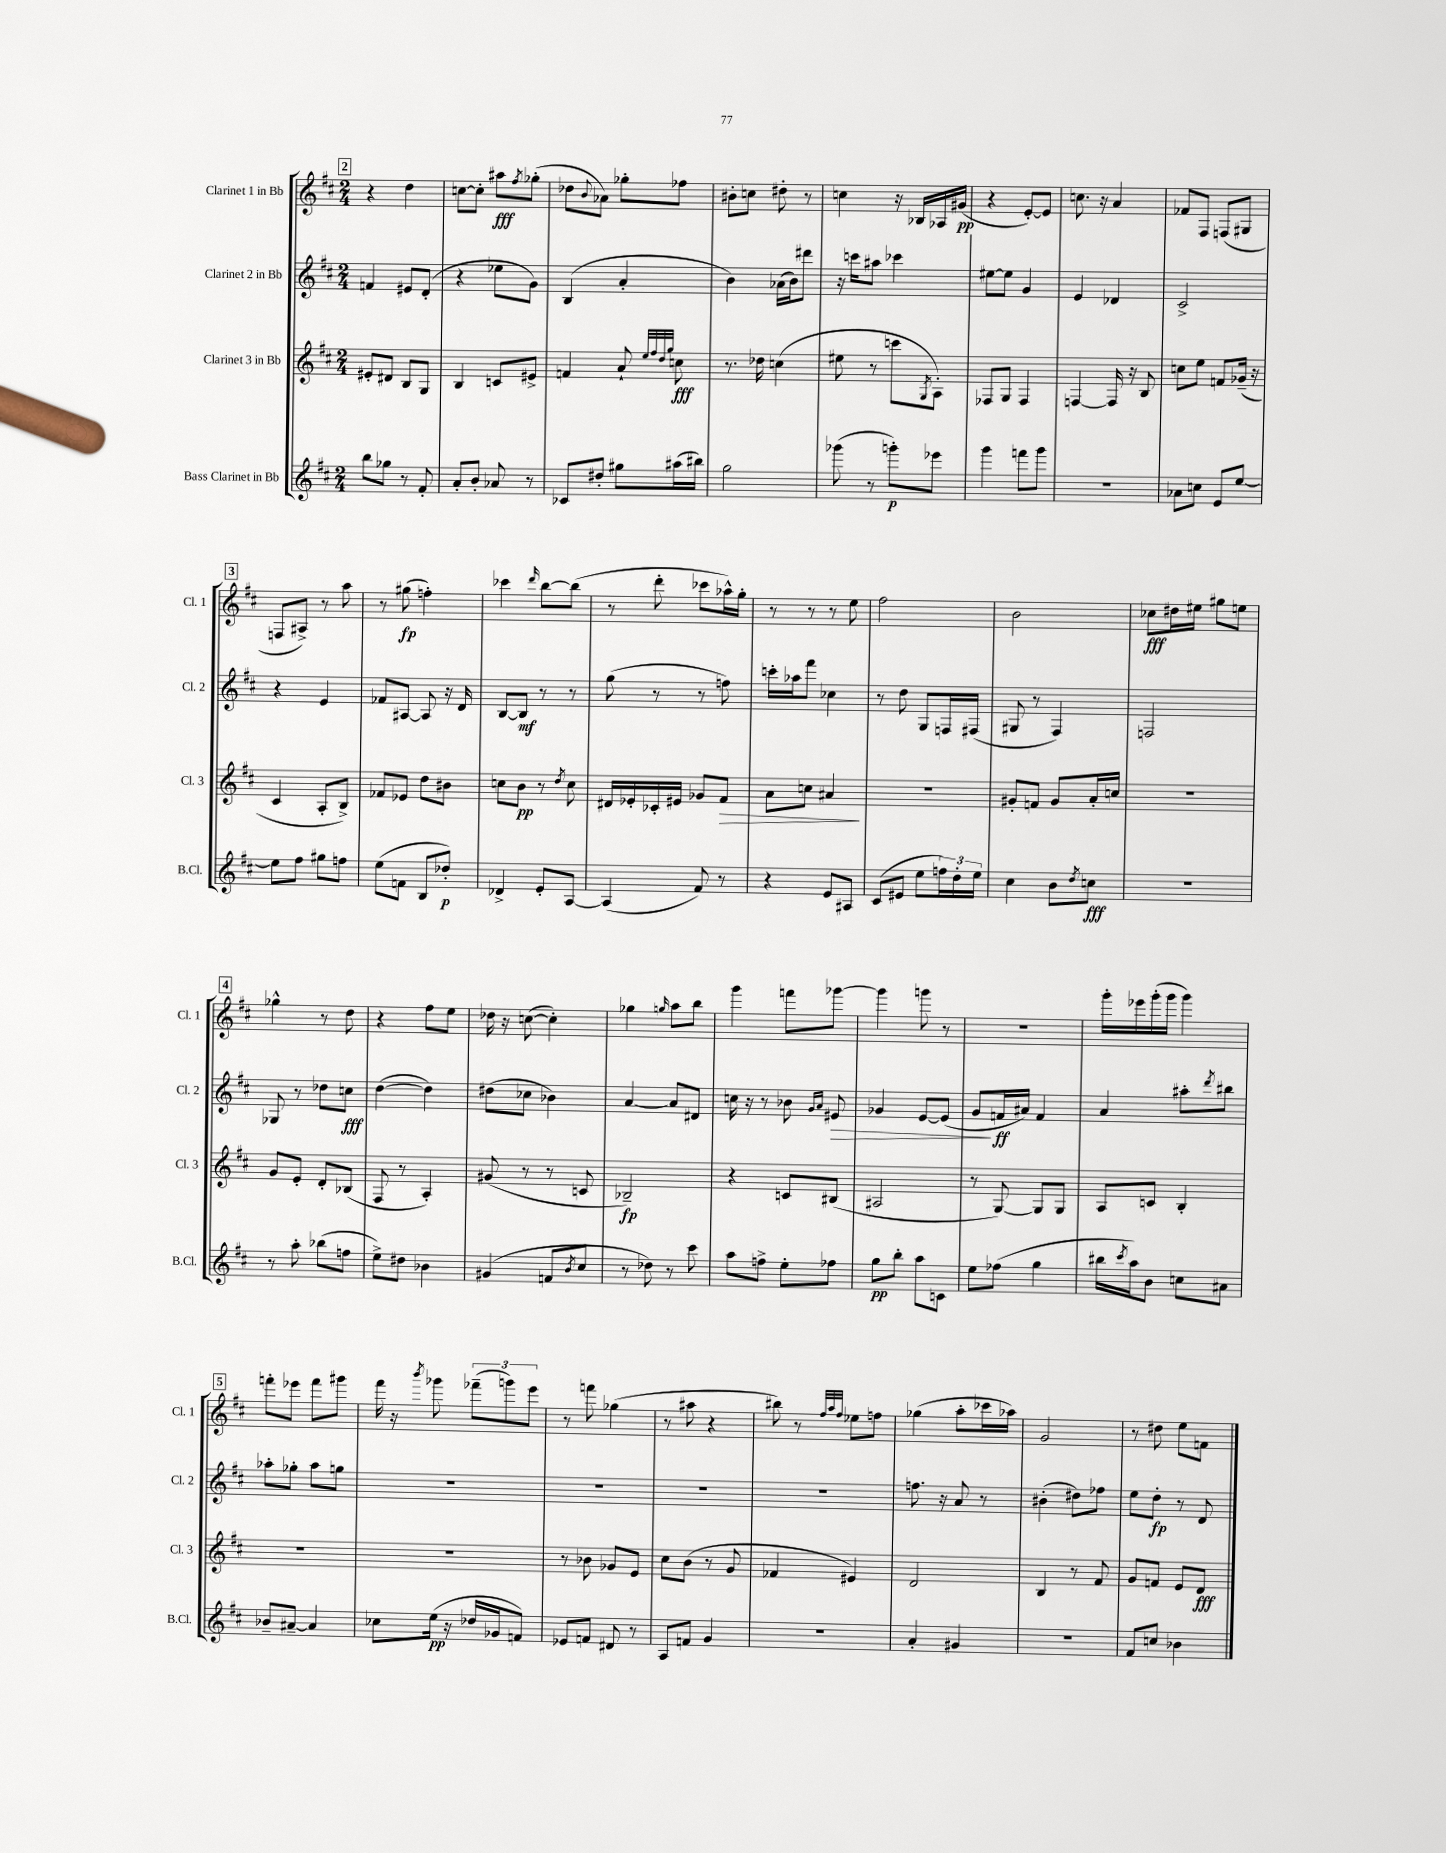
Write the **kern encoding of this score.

**kern	**kern	**kern	**kern
*staff4	*staff3	*staff2	*staff1
*clefG2	*clefG2	*clefG2	*clefG2
*k[f#c#]	*k[f#c#]	*k[f#c#]	*k[f#c#]
*M2/4	*M2/4	*M2/4	*M2/4
8bb\L	8e#'/L	4f/	4r
8gg-\J	8d#/J	.	.
8r	8B/L	8e#/L	4dd\
8f#'/	8G/J	(8d'/J	.
=	=	=	=
8a'/L	4B/	4r	[8cc\L
8b'/J	.	.	8cc'\]J
8a-/	8c/L	8ee-\L	8aa#\L
.	.	.	8qff#/
8r	8e#^/J	8g\J)	(8gg-'\J
=	=	=	=
8c-/L	4f/	(4B/	8dd-\L
.	.	.	8qqb/
8dd#'/J	.	.	8a-\J)
8gg#\L	8a`/	4a'/	8gg-'\L
.	32qqee/LLL	.	.
.	32qqff#/	.	.
.	32qqdd/	.	.
.	32qqgg/JJJ	.	.
(16aa#\L	8cc\	.	8ff-\J
16bb#\JJ)	.	.	.
=	=	=	=
2gg\	8.r	4b\)	8b#'\L
.	.	.	8cc\J
.	16dd-\	.	.
.	(4cc\	(16a-\LL	8dd#'\
.	.	16b\J)	.
.	.	8ddd#\J	8r
=	=	=	=
(8ggg-\	8ee#\	16r	4cc\
.	.	16ccc\LK	.
8r	8r	8aa#\J	.
8ggg'\L)	8ccc\L	4ccc-\	16r
.	.	.	16B-/LL
.	8qG/	.	.
8eee-\J	8A'\J)	.	16A-/
.	.	.	(16g#/JJ
=	=	=	=
4ggg\	8F-/L	[8ee#\L	4r
.	8G/J	8ee#\]J	.
8fff\L	4F-/	4g/	[8e'/L)
8ggg\J	.	.	8e/]J
=	=	=	=
2r	[4F/	4e/	8.cc\
.	.	.	16r
.	16F/]	4d-/	4a/
.	16r	.	.
.	8B/	.	.
=	=	=	=
8a-\L	8cc\L	2c#^/	8f-/L
8cc\J	8ee\J	.	8F#/J
8e/L	8f/L	.	(8F/L
[8ee/J	(16g-~/Jk	.	8G#/J
.	16r	.	.
=	=	=	=
8ee\]L	4c#/	4r	8F/L
8ff#\J	.	.	8A#^/J)
8gg#\L	8A'/L	4e/	8r
8ff\J	8B^/J)	.	8aa\
=	=	=	=
(8ee\L	8f-/L	8f-/L	8r
8f\J	8e-/J	[8A#/J	(8gg#\
8B/L	8dd\L	8A#/]	4ff'\)
8dd-'/J)	8b#\J	16r	.
.	.	16d/	.
=	=	=	=
4d-^/	8cc\L	[8B/L	4ccc-\
.	8b\J	8B/]J	.
.	.	.	16qqddd/
8e'/L	8r	8r	[8bb\L
.	8qdd/	.	.
[8A/J	8cc\	8r	(8bb\]J
=	=	=	=
(4A/]	16d#/LL	(8gg\	8r
.	16e-'/	.	.
.	16c-'/	8r	8ddd'\
.	16e#/JJ	.	.
8f#/)	8g-/L	8r	8ccc-\L
8r	8f#/J	8ff\)	16aa-^^\L)
.	.	.	16gg'\JJ
=	=	=	=
4r	8a\L	16ccc'\LL	8r
.	.	16aa-\J	.
.	8cc\J	8fff#\J	8r
8e/L	4a#/	4cc-\	8r
8A#/J	.	.	8ee\
=	=	=	=
(8c#/L	2r	8r	2ff#\
8e#/J	.	8dd\	.
8ee\L	.	8G/L	.
24ff\L)	.	16F/L	.
24dd'\	.	.	.
.	.	(16F#/JJ	.
24ee\JJ	.	.	.
=	=	=	=
4cc#\	8g#'/L	8G#/	2b\
.	8f/J	8r	.
8b\L	8g#/L	4F#/)	.
8qdd/	.	.	.
8cc\J	16a'/L	.	.
.	16cc/JJ	.	.
=	=	=	=
2r	2r	2F/	8cc-\L
.	.	.	16dd#\L
.	.	.	16ee#\JJ
.	.	.	8gg#\L
.	.	.	8ee\J
=	=	=	=
8r	8g/L	8G-/	4gg-^^\
8aa'\	8e'/J	8r	.
(8bb-\L	8d'/L	8dd-\L	8r
8ff\J	(8B-/J	8cc\J	8dd\
=	=	=	=
8ee^\L)	8F#/	([4dd\	4r
8dd#\J	8r	.	.
4b-\	4A'/)	4dd\])	8ff#\L
.	.	.	8ee\J
=	=	=	=
(4g#/	(8g#/	(8dd#\L	16dd-\
.	.	.	16r
.	8r	8cc-\J	([8cc\
8f/L	8r	4b-\)	4cc'\])
8qb/	.	.	.
8cc#/J	8c/	.	.
=	=	=	=
8r	2B-~/)	[4a/	4gg-\
8dd-\)	.	.	.
.	.	.	16qqgg/
8r	.	8a/]L	8aa\L
8ccc#\	.	8d#/J	8bb\J
=	=	=	=
8aa\L	4r	16cc\	4ggg\
.	.	16r	.
8ff^\J	.	8r	.
8ee'\L	8c/L	8b-\	8fff\L
.	.	16qqg/LL	.
.	.	16qqa/JJ	.
8ff-\J	(8B#/J	8e#/	[8ggg-\J
=	=	=	=
8gg\L	2A#/	4g-/	4ggg-\]
8bb'\J	.	.	.
8aa\L	.	[8e/L	8ggg\
8c\J	.	(8e/]J	8r
=	=	=	=
8ee\L	8r	8g/L	2r
(8ff-\J	[8G/)	16f/L	.
.	.	16a#/JJ)	.
4gg\	8G/]L	4f/	.
.	8G/J	.	.
=	=	=	=
16bb#\LL	8A/L	4a/	16ggg'\LL
8qccc#/	.	.	.
16aa\J)	.	.	16eee-\
8b\J	8c/J	.	(16ggg'\
.	.	.	16ggg\JJ
8cc\L	4B'/	8aa#'\L	4ggg\)
.	.	8qddd/	.
8a#\J	.	8bb#\J	.
=	=	=	=
8b-~/L	2r	8aa-'\L	8fff'\L
[8a#~/J	.	8gg-'\J	8eee-\J
4a#/]	.	8aa-\L	8fff\L
.	.	8gg\J	8ggg#\J
=	=	=	=
8cc-\L	2r	2r	16fff#\
.	.	.	16r
.	.	.	8qbbb/
(16ee\Jk	.	.	8ggg-\
16r	.	.	.
16dd-/LL	.	.	(12fff-~\L
16g-/J	.	.	.
.	.	.	12ggg\)
8f/J)	.	.	.
.	.	.	12eee\J
=	=	=	=
8e-/L	8r	2r	8r
8f/J	8b-\	.	8fff\
8d#/	8g-/L	.	(4gg-\
8r	8e/J	.	.
=	=	=	=
8A/L	8cc#\L	2r	8r
8f/J	(8b\J	.	8aa#\
4g/	8r	.	4r
.	8g/	.	.
=	=	=	=
2r	4f-/	2r	8bb#\)
.	.	.	8r
.	.	.	32qqff#/LLL
.	.	.	32qqaa/
.	.	.	32qqff#/JJJ
.	4e#/)	.	8ee-\L
.	.	.	8ff\J
=	=	=	=
4a'/	2d/	8.ff\	(4gg-\
.	.	16r	.
4g#/	.	8a/	8aa'\L
.	.	8r	16ccc-\L
.	.	.	16aa-\JJ)
=	=	=	=
2r	4B/	(4b#'\	2g/
.	8r	8dd#\L)	.
.	8f#/	8ff-\J	.
=	=	=	=
8f#/L	8g/L	8ee\L	8r
8cc/J	8f/J	8dd'\J	8dd#\
4b-\	8e/L	8r	8ee\L
.	8d/J	8d/	8f\J
==	==	==	==
*-	*-	*-	*-
